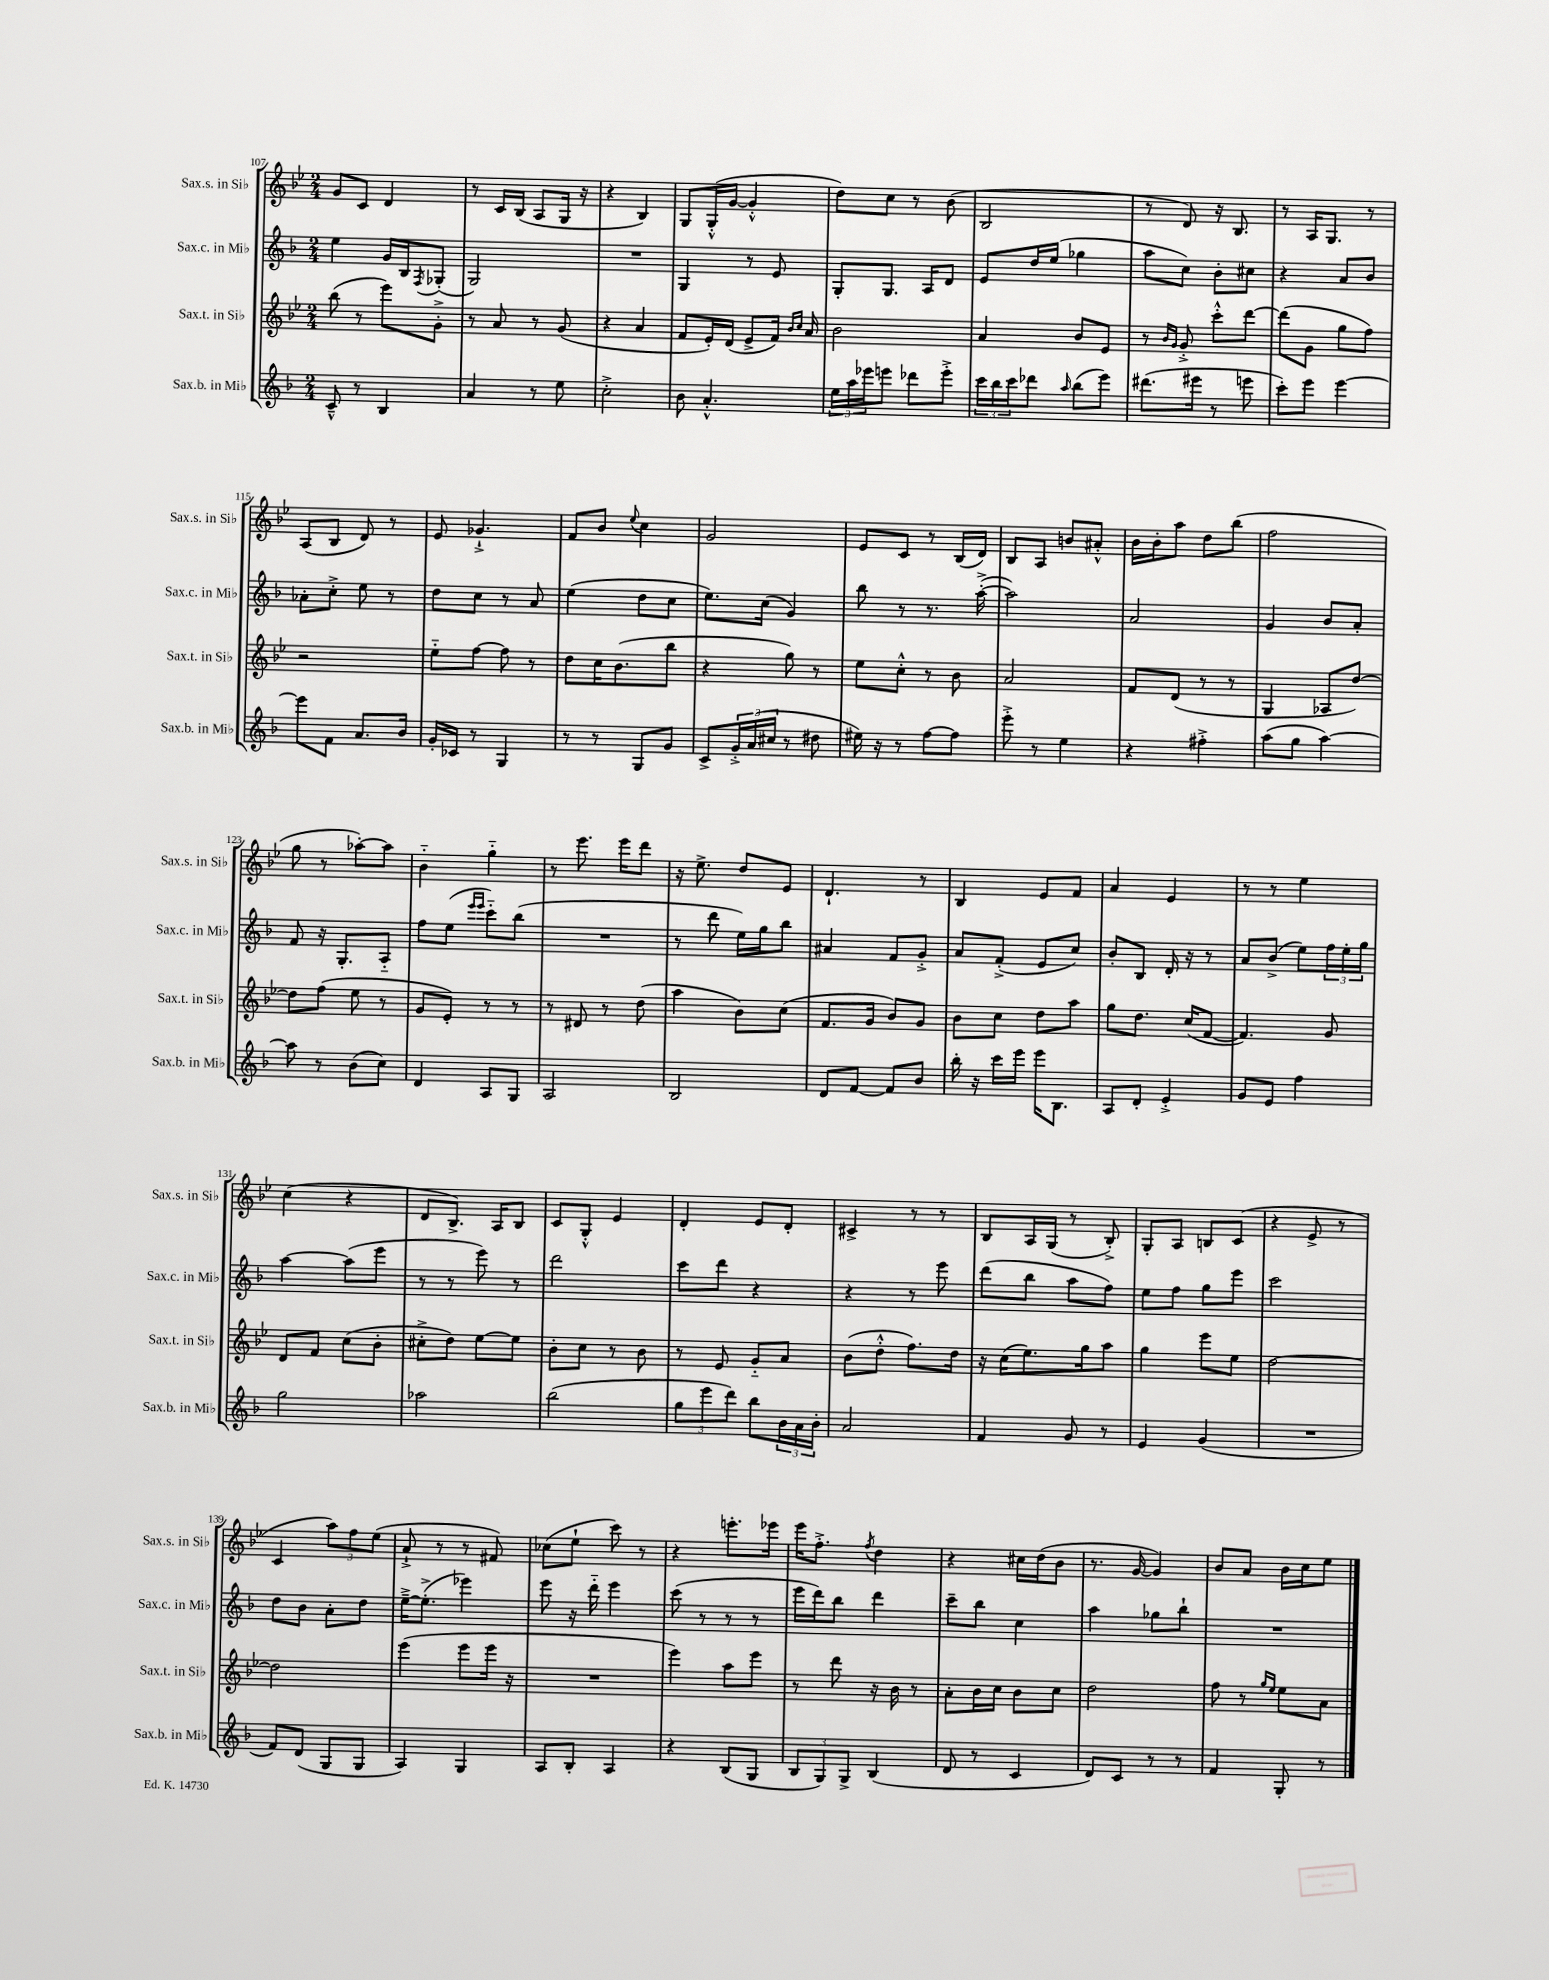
<<
\new StaffGroup <<
\new Staff = "s0" \with { instrumentName = "Sax.s. in Sib" shortInstrumentName = "Sax.s. in Sib" } {
    \clef treble \key bes \major \numericTimeSignature \time 2/4
    g'8 c'8 d'4 |
    r8 c'16 bes16( a8 g16 r16 |
    r4 bes4) |
    g8 g16-.-^( g'16~ g'4-.-^ |
    d''8) c''8 r8 bes'8( |
    bes2 |
    r8 d'8) r16 bes8. |
    r8 a16 g8. r8 |
    a8( bes8 d'8) r8 |
    ees'8 ges'4.-!-> |
    f'8 bes'8 \appoggiatura { ees''8 } c''4 |
    g'2 |
    ees'8 c'8 r8 bes16( d'16) |
    bes8 a8 b'8 ais'8-.-^ |
    bes'16 bes'16-. a''8 d''8 bes''8( |
    f''2 |
    g''8 r8 aes''8~-.) aes''8 |
    bes'4-_ g''4-_ |
    r8 ees'''8. ees'''16 d'''8 |
    r16 ees''8.-> d''8 ees'8 |
    d'4.-! r8 |
    bes4 ees'8 f'8 |
    a'4 ees'4 |
    r8 r8 ees''4 |
    c''4( r4 |
    d'8 bes8.->) a16 bes8 |
    c'8 g8-.-^ ees'4 |
    d'4-. ees'8 d'8-. |
    cis'4-> r8 r8 |
    bes8 a16 g16( r8 bes8-.->) |
    g8-. a8 b8 c'8( |
    r4 ees'8-> r8 |
    c'4 \tuplet 3/2 { a''8) f''8 ees''8( } |
    a'8-!-> r8 r8 fis'8) |
    ces''8( ees''8-! c'''8) r8 |
    r4 e'''8.-. ees'''16 |
    ees'''16 f''8.-.-> \acciaccatura { f''8 } d''4 |
    r4 cis''16 d''16( bes'8 |
    r8. g'16~ g'4) |
    bes'8 a'8 bes'16 c''16 ees''8 \bar "|." |
}
\new Staff = "s1" \with { instrumentName = "Sax.c. in Mib" shortInstrumentName = "Sax.c. in Mib" } {
    \clef treble \key f \major \numericTimeSignature \time 2/4
    e''4 g'16 bes16 \acciaccatura { f8 } ges8-.( |
    g2) |
    R2 |
    g4 r8 e'8 |
    g8-. g8. a16 d'8 |
    e'8 d''16 e''16( ges''4 |
    a''8 c''8) bes'8-. cis''8 |
    r4 a'8 bes'8 |
    aes'8-. c''8-.-> e''8 r8 |
    d''8 c''8 r8 a'8 |
    e''4( d''8 c''8 |
    e''8.) c''16( g'4) |
    bes''8 r8 r8. a''16~-.->( |
    a''2) |
    a'2 |
    g'4 bes'8 a'8-. |
    f'8 r16 g8.-. a8-_ |
    f''8 e''8( \grace { e'''16 e'''16 } c'''8-_) bes''8( |
    R2 |
    r8 d'''8 e''16) g''16 bes''8 |
    ais'4 f'8 g'8-.-> |
    a'8 f'8-.->( e'8 c''8) |
    bes'8-. bes8 d'16-. r16 r8 |
    a'8 bes'8->( e''8) \tuplet 3/2 { f''16 e''16-. g''16 } |
    a''4~ a''8( e'''8 |
    r8 r8 e'''8) r8 |
    d'''2 |
    c'''8 d'''8 r4 |
    r4 r8 e'''8 |
    d'''8( bes''8 a''8 f''8) |
    e''8 f''8 g''8 e'''8 |
    c'''2 |
    d''8 bes'8 a'8-. d''8 |
    e''16~---> e''8.-.->( ees'''4) |
    e'''8 r16 d'''16-_ e'''4 |
    c'''8( r8 r8 r8 |
    e'''16 d'''16) bes''8 d'''4 |
    c'''8-- bes''8 c''4 |
    a''4 ges''8 bes''8-! |
    R2 \bar "|." |
}
\new Staff = "s2" \with { instrumentName = "Sax.t. in Sib" shortInstrumentName = "Sax.t. in Sib" } {
    \clef treble \key bes \major \numericTimeSignature \time 2/4
    bes''8( r8 ees'''8) g'8-.-> |
    r8 a'8 r8 g'8( |
    r4 a'4 |
    f'8 ees'16-.) d'16( ees'8-> f'16) \grace { bes'16 c''16 } a'16 |
    bes'2 |
    a'4 bes'8 ees'8 |
    r8 \grace { bes'16 g'16 } g'8-.-> c'''8-.-^ d'''8~ |
    d'''8( g'8 g''8 f''8) |
    r2 |
    ees''8-_ f''8~ f''8 r8 |
    d''8 c''16 bes'8.( bes''8 |
    r4 g''8) r8 |
    ees''8 c''8-.-^ r8 bes'8 |
    a'2 |
    f'8 d'8( r8 r8 |
    g4 aes8 d''8~) |
    d''8 f''8( ees''8 r8 |
    g'8 ees'8-.) r8 r8 |
    r8 dis'8 r8 d''8( |
    a''4 bes'8) c''8( |
    f'8. g'16 bes'8) g'8 |
    bes'8 c''8 d''8 a''8 |
    g''8 d''8. c''16( f'8~ |
    f'4.) g'8 |
    d'8 f'8 c''8( bes'8-. |
    cis''8-.-> d''8) ees''8~ ees''8 |
    bes'8-. c''8 r8 bes'8 |
    r8 ees'8 g'8-_ a'8 |
    bes'8( d''8-.-^ f''8.) d''16 |
    r16 c''16( ees''8.) g''16 a''8 |
    g''4 ees'''8 ees''8 |
    d''2~ |
    d''2 |
    ees'''4( ees'''8 ees'''16 r16 |
    R2 |
    ees'''4) a''8 ees'''8 |
    r8 d'''8 r16 bes'16 r8 |
    a'8-. bes'16 c''16 bes'8 c''8 |
    d''2 |
    f''8 r8 \grace { g''16 ees''16 } ees''8 a'8 \bar "|." |
}
\new Staff = "s3" \with { instrumentName = "Sax.b. in Mib" shortInstrumentName = "Sax.b. in Mib" } {
    \clef treble \key f \major \numericTimeSignature \time 2/4
    c'8---^ r8 bes4 |
    a'4 r8 e''8 |
    c''2-.-> |
    bes'8 a'4.-.-^ |
    \tuplet 3/2 { e''16 a''16 ees'''16 } e'''8 des'''8 e'''8-.-> |
    \tuplet 3/2 { c'''16 bes''16 c'''16 } des'''8 \grace { a''16 } bes''8( e'''8) |
    dis'''8.( eis'''16 r8 e'''8 |
    c'''8-.) e'''8 e'''4~ |
    e'''8 f'8 a'8. bes'16 |
    g'16-. ces'16 r8 g4 |
    r8 r8 g8 g'8 |
    c'8-> \tuplet 3/2 { g'16-.-> a'16( cis''16 } r8 dis''8 |
    eis''16) r16 r8 f''8~ f''8 |
    e'''8-.-> r8 e''4 |
    r4 fis''4-.-> |
    a''8( g''8 a''4~) |
    a''8 r8 bes'8( c''8) |
    d'4 a8 g8 |
    a2 |
    bes2 |
    d'8 f'8~ f'8 bes'8 |
    bes''16-. r16 c'''16 e'''16 e'''16 bes8. |
    a8 d'8-. e'4-.-> |
    g'8 e'8 f''4 |
    g''2 |
    aes''2 |
    bes''2( |
    \tuplet 3/2 { g''8 e'''8 d'''8) } bes''8 \tuplet 3/2 { bes'16 a'16 bes'16-. } |
    a'2 |
    f'4 g'8 r8 |
    e'4 g'4( |
    R2 |
    f'8) d'8( g8 g8 |
    a4) g4 |
    a8 bes8-. a4 |
    r4 bes8( g8 |
    \tuplet 3/2 { bes8 g8) g8-> } bes4( |
    d'8 r8 c'4 |
    d'8) c'8 r8 r8 |
    f'4 g8-. r8 \bar "|." |
}
>>
>>
\layout { \context { \Score currentBarNumber = #107 } }
